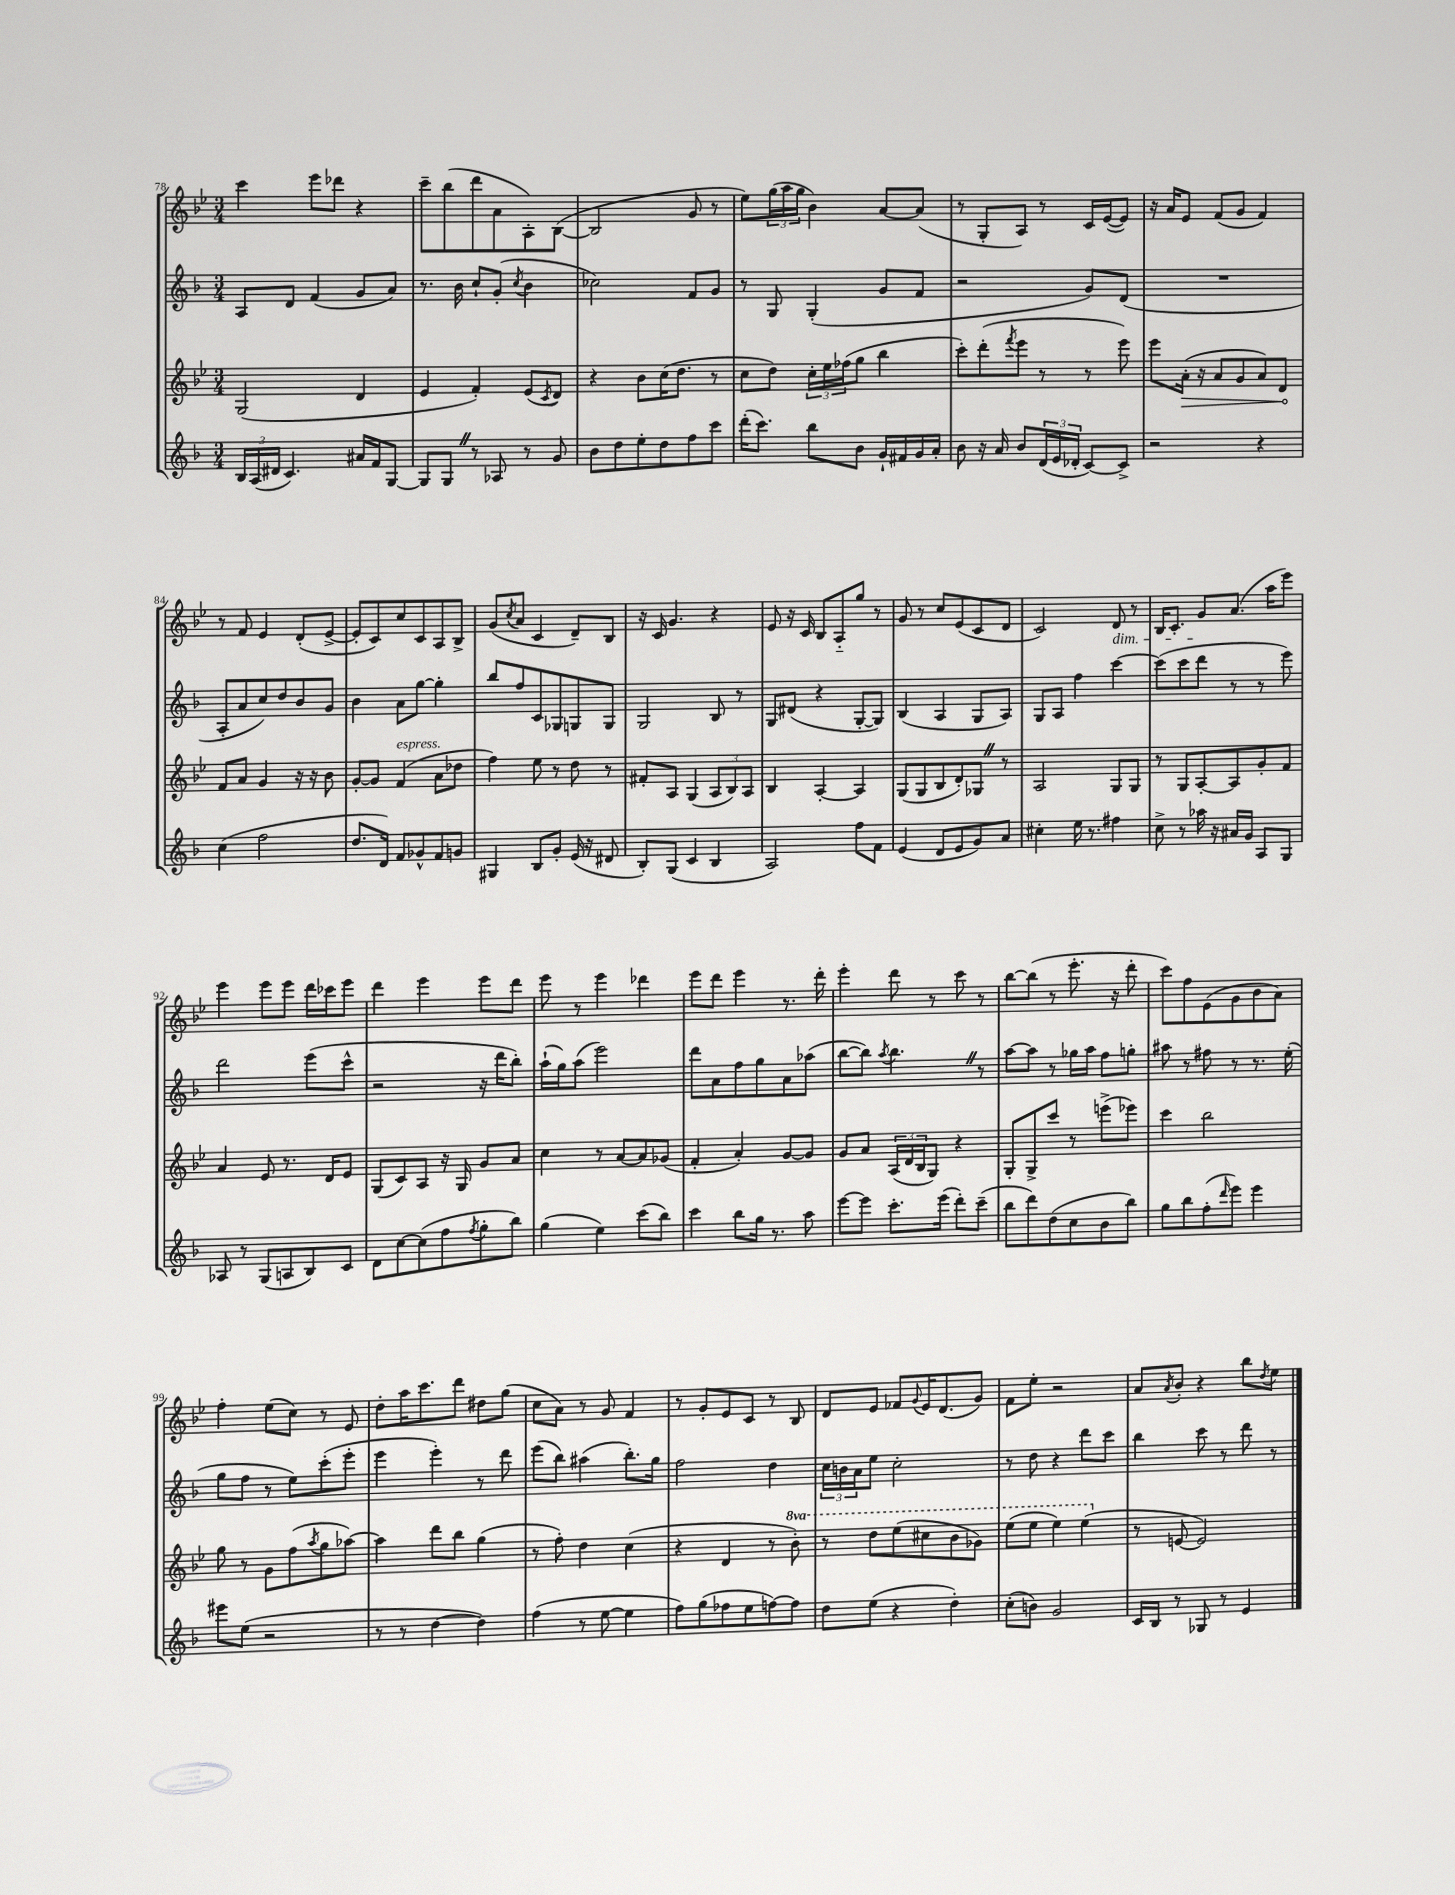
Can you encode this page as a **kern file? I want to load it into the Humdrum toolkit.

**kern	**kern	**kern	**kern
*staff4	*staff3	*staff2	*staff1
*clefG2	*clefG2	*clefG2	*clefG2
*k[b-]	*k[b-e-]	*k[b-]	*k[b-e-]
*M3/4	*M3/4	*M3/4	*M3/4
24B-/LL	(2G/	8A/L	4ccc\
(24A/	.	.	.
24d#/JJ	.	.	.
4.c/)	.	8d/J	.
.	.	(4f/	8eee-\L
.	.	.	8ddd-\J
16a#/LL	4d/	8g/L	4r
16f/J	.	.	.
[8G/J	.	8a/J)	.
=	=	=	=
8G/]L	4e-/	8.r	8ccc~\L
8G/J	.	.	(8bb-\
.	.	16b-\	.
8r	4f'/)	8cc`/L	8ddd\
8A-/	.	(8g'/J	8a\
.	.	8qcc/	.
8r	(8e-/L	4b-\	8A'\)
.	8qc/	.	.
8g/	8d/J)	.	([8B-\J
=	=	=	=
8b-\L	4r	2cc-\)	2B-/]
8dd\	.	.	.
8ee'\	8b-\L	.	.
8dd\	(16cc\K	.	.
.	8.dd\J	.	.
8ff\	.	8f/L	8g/
8ccc\J	8r	8g/J	8r
=	=	=	=
(16ddd'\LK	8cc\L	8r	8ee-\L)
8.ccc\J)	.	.	.
.	8dd\J)	8G/	(24gg\L
.	.	.	24aa\
.	.	.	24gg\JJ
8bb-\L	24cc'\LL	(4G'/	4b-\)
.	24ee-\	.	.
.	(24ff-\J	.	.
8b-\J	8gg\J	.	.
16g`/LL	4bb-\	8g/L	[8a/L
16f#/	.	.	.
16g/	.	8f/J	(8a/]J
16a'/JJ	.	.	.
=	=	=	=
8b-\	8ccc'\L)	2r	8r
16r	(8ddd'\	.	8G'/L
16a/	.	.	.
.	8qfff/	.	.
8b-/L	8eee-\J	.	8A/J)
(24d/L	8r	.	8r
24e/	.	.	.
24d-'/JJ	.	.	.
[8c/L)	8r	8g/L)	16c/LL
.	.	.	([16e-/J
8c^/]J	8eee-\)	(8d/J	8e-/]J)
=	=	=	=
2r	8eee-\L	2.r	16r
.	.	.	16a/LK
.	(16a'\Jk	.	8e-/J
.	16r	.	.
.	8a/L	.	(8f/L
.	8g/	.	8g/J
4r	8a/)	.	4f/)
.	8d/J	.	.
=	=	=	=
(4cc\	8f/L	8A'/L	8r
.	8a/J	8a/	8f/
2ff\	4g/	8cc/)	4e-/
.	.	8dd/	.
.	16r	8b-/	(8d'/L
.	16r	.	.
.	8b-\	8g/J	[8e-^/J
=	=	=	=
8.dd/L	[8g'/L	4b-\	8e-'/]L
.	8g/]J	.	8c/)
16d/Jk)	.	.	.
8f/L	(4f/	8a\L	8cc/
8g-^^/	.	[8gg\J	8c/
8f/	8a\L	4gg'\]	8A/
8g/J	8dd-\J	.	8B-^/J
=	=	=	=
4G#/	4ff\)	8bb-/L	(8g/L
.	.	.	8qcc/
.	.	8ff/	8a/J
8B-/L	8ee-\	8c/	4c/
8g'/J	8r	8G-/	.
(16e/	8dd\	8G/	8d~/L)
16r	.	.	.
8d#/	8r	8G/J	8B-/J
=	=	=	=
8B-'/L)	8f#'/L	2G/	16r
.	.	.	16c/
(8G/J	8A/J	.	4.g/
4c/	(4G/	.	.
4B-/	12A/L	8B-/	4r
.	12B-/)	.	.
.	.	8r	.
.	12A/J	.	.
=	=	=	=
2A/)	4B-/	8G/L	8e-/
.	.	(8d#/J	16r
.	.	.	16c/
.	[4A'/	4r	8B-/L
.	.	.	8A'~/
8ff\L	4A/]	[8G'/L	8gg/J
8f\J	.	8G/]J)	8r
=	=	=	=
(4e/	(8G/L	(4B-/	8g/
.	8G/	.	8r
8d/L	8B-/	4A/	8cc/L
8e/	8d'/)	.	(8e-/
8g/)	8G-/J	8G/L	8c/
8a/J	8r	8A/J)	8d/J
=	=	=	=
4cc#'\	2A/	8G/L	2c/)
.	.	8A/J	.
16ee\	.	4ff\	.
8.r	.	.	.
4ff#\	8G/L	[4ccc\	8d/
.	8G/J	.	8r
=	=	=	=
8cc^\	8r	(8ccc\]L	16B-/LK
.	.	.	8.c'/J
8r	8G/L	8ccc\	.
16aa-\	[8A'/	8ddd\J	8g/L
16r	.	.	.
16a#/LL	8A/]	8r	(8.a/J
16g/JJ	.	.	.
8A/L	8g'/	8r	.
.	.	.	16aa\LK
8G/J	8f/J	8eee\)	8eee-\J)
=	=	=	=
8A-/	4a/	2ddd\	4eee-\
8r	.	.	.
(8G/L	8e-/	.	8eee-\L
8A/	8.r	.	8eee-\J
8B-/)	.	(8eee\L	16ddd\LL
.	16d/LK	.	16ccc-\J
8c/J	8e-/J	8ccc^^\J	8eee-\J
=	=	=	=
8d\L	(8G/L	2r	4ddd\
[8cc\	8c/)	.	.
(8cc\]	8A/J	.	4eee-\
8ff\	16r	.	.
.	16G/	.	.
8qff/	.	.	.
8gg'\	8g/L	16r	8eee-\L
.	.	16ddd\LK	.
8bb-\J)	8a/J	8bb-'\J)	8ddd\J
=	=	=	=
(4gg\	4cc\	(16aa`\LL	8eee-\
.	.	16gg\J)	.
.	.	(8aa\J	8r
4ee\)	8r	2eee\)	4eee-\
.	[8a/L	.	.
(8ccc\L	8a/]	.	4ddd-\
8bb-\J)	(8g-/J	.	.
=	=	=	=
4ccc\	4f'/	8ddd\L	8eee-\L
.	.	8a\	8ddd\J
8bb-\L	4a'/)	8ff\	4eee-\
16gg\Jk	.	8gg\	.
8.r	.	.	.
.	[8g/L	8a\	8.r
8aa\	8g/]J	(8aa-\J	.
.	.	.	16ddd'\
=	=	=	=
[8eee\L	8g/L	[8bb-\L	4eee-'\
8eee\]J	8a/J	8bb-\]J)	.
.	.	8qaa/	.
8.ccc'\L	(24A/LL	4.bb-\	8ddd\
.	24d/	.	.
.	24B-/J	.	.
.	8G/J)	.	8r
(16eee\Jk	.	.	.
8ddd'\L)	4r	.	8ccc\
(8ccc~\J	.	8r	8r
=	=	=	=
8bb-\L	8G'/L	[8aa\L	[8bb-\L
8ddd\)	8G^/	8aa\]J	(8bb-\]J
(8dd\	8ccc/J	8r	8r
8cc\	8r	16gg-\LL	8.eee-'\
.	.	16aa\JJ	.
8b-\	(8eee^\L	8ff\L	.
.	.	.	16r
8bb-\J)	8eee-\J)	8gg'\J	8ddd'\
=	=	=	=
8gg\L	4ccc\	8aa#\	8ccc\L)
8bb-\	.	8r	8ff\
(8ff'\	2bb-\	8ff#\	(8e-\
16qqddd/	.	.	.
8eee\J)	.	8r	8g\
4eee\	.	8.r	8b-\
.	.	.	8a\J)
.	.	(16ee'\	.
=	=	=	=
8eee#\L	8gg\	8gg\L	4ff'\
(8ee\J	8r	8ff\J	.
2r	8g\L	8r	(8ee-\L
.	(8ff\	8ee\L)	8cc\J)
.	8qaa/	.	.
.	8gg\	(8ccc'\	8r
.	[8aa-\J)	8eee'\J	8e-/
=	=	=	=
8r	4aa-\]	4eee\	8dd'\L
8r	.	.	16aa\K
.	.	.	8.ccc\
[4dd\	8ddd\L	4eee'\)	.
.	8bb-\J	.	8ddd\J
4dd\])	(4gg\	8r	8dd#\L
.	.	8ddd\	(8gg\J
=	=	=	=
(4ff\	8r	(8eee\L	8cc\L
.	8ff'\)	8bb-\J)	8a\J)
8r	4dd\	(4aa#\	8r
[8ee\	.	.	8g/
4ee\]	(4cc\	8.bb-'\L)	4f/
.	.	16gg\Jk	.
=	=	=	=
8ff\L)	4r	2ff\	8r
(8gg\	.	.	8g'/L
8ff-\	4d/	.	8e-/
8ee\	.	.	8c/J
[8ff\)	8r	4dd\	8r
8ff\]J	8bb-'\)	.	8B-/
=	=	=	=
8dd\L	8r	24cc\LL	8d/L
.	.	24b\	.
.	.	24a\J	.
(8ee\J	8ddd\L	8ee\J	8e-/J
4r	(8eee-\	2cc'\	8f-/L
.	.	.	8qqg/
.	8ccc#\	.	16e-/K
.	.	.	(8.d/
4dd'\)	8bb-\	.	.
.	8gg-\J)	.	8g/J)
=	=	=	=
(8cc'\L	(8eee-\L	8r	8f\L
8b\J)	8eee-\J	8dd\	8ee-'\J
2g/	4eee-\)	4r	2r
.	(4eee-\	8ddd\L	.
.	.	8ccc\J	.
=	=	=	=
16c/LL	8r	4bb-\	8a/L
16B-/JJ	.	.	.
.	.	.	8qa/
8r	[8e/	.	8b-'/J
8G-/	2e/])	8ccc\	4r
8r	.	8r	.
4e/	.	8ddd\	8bb-\L
.	.	.	8qdd/
.	.	8r	8ee-\J
==	==	==	==
*-	*-	*-	*-
